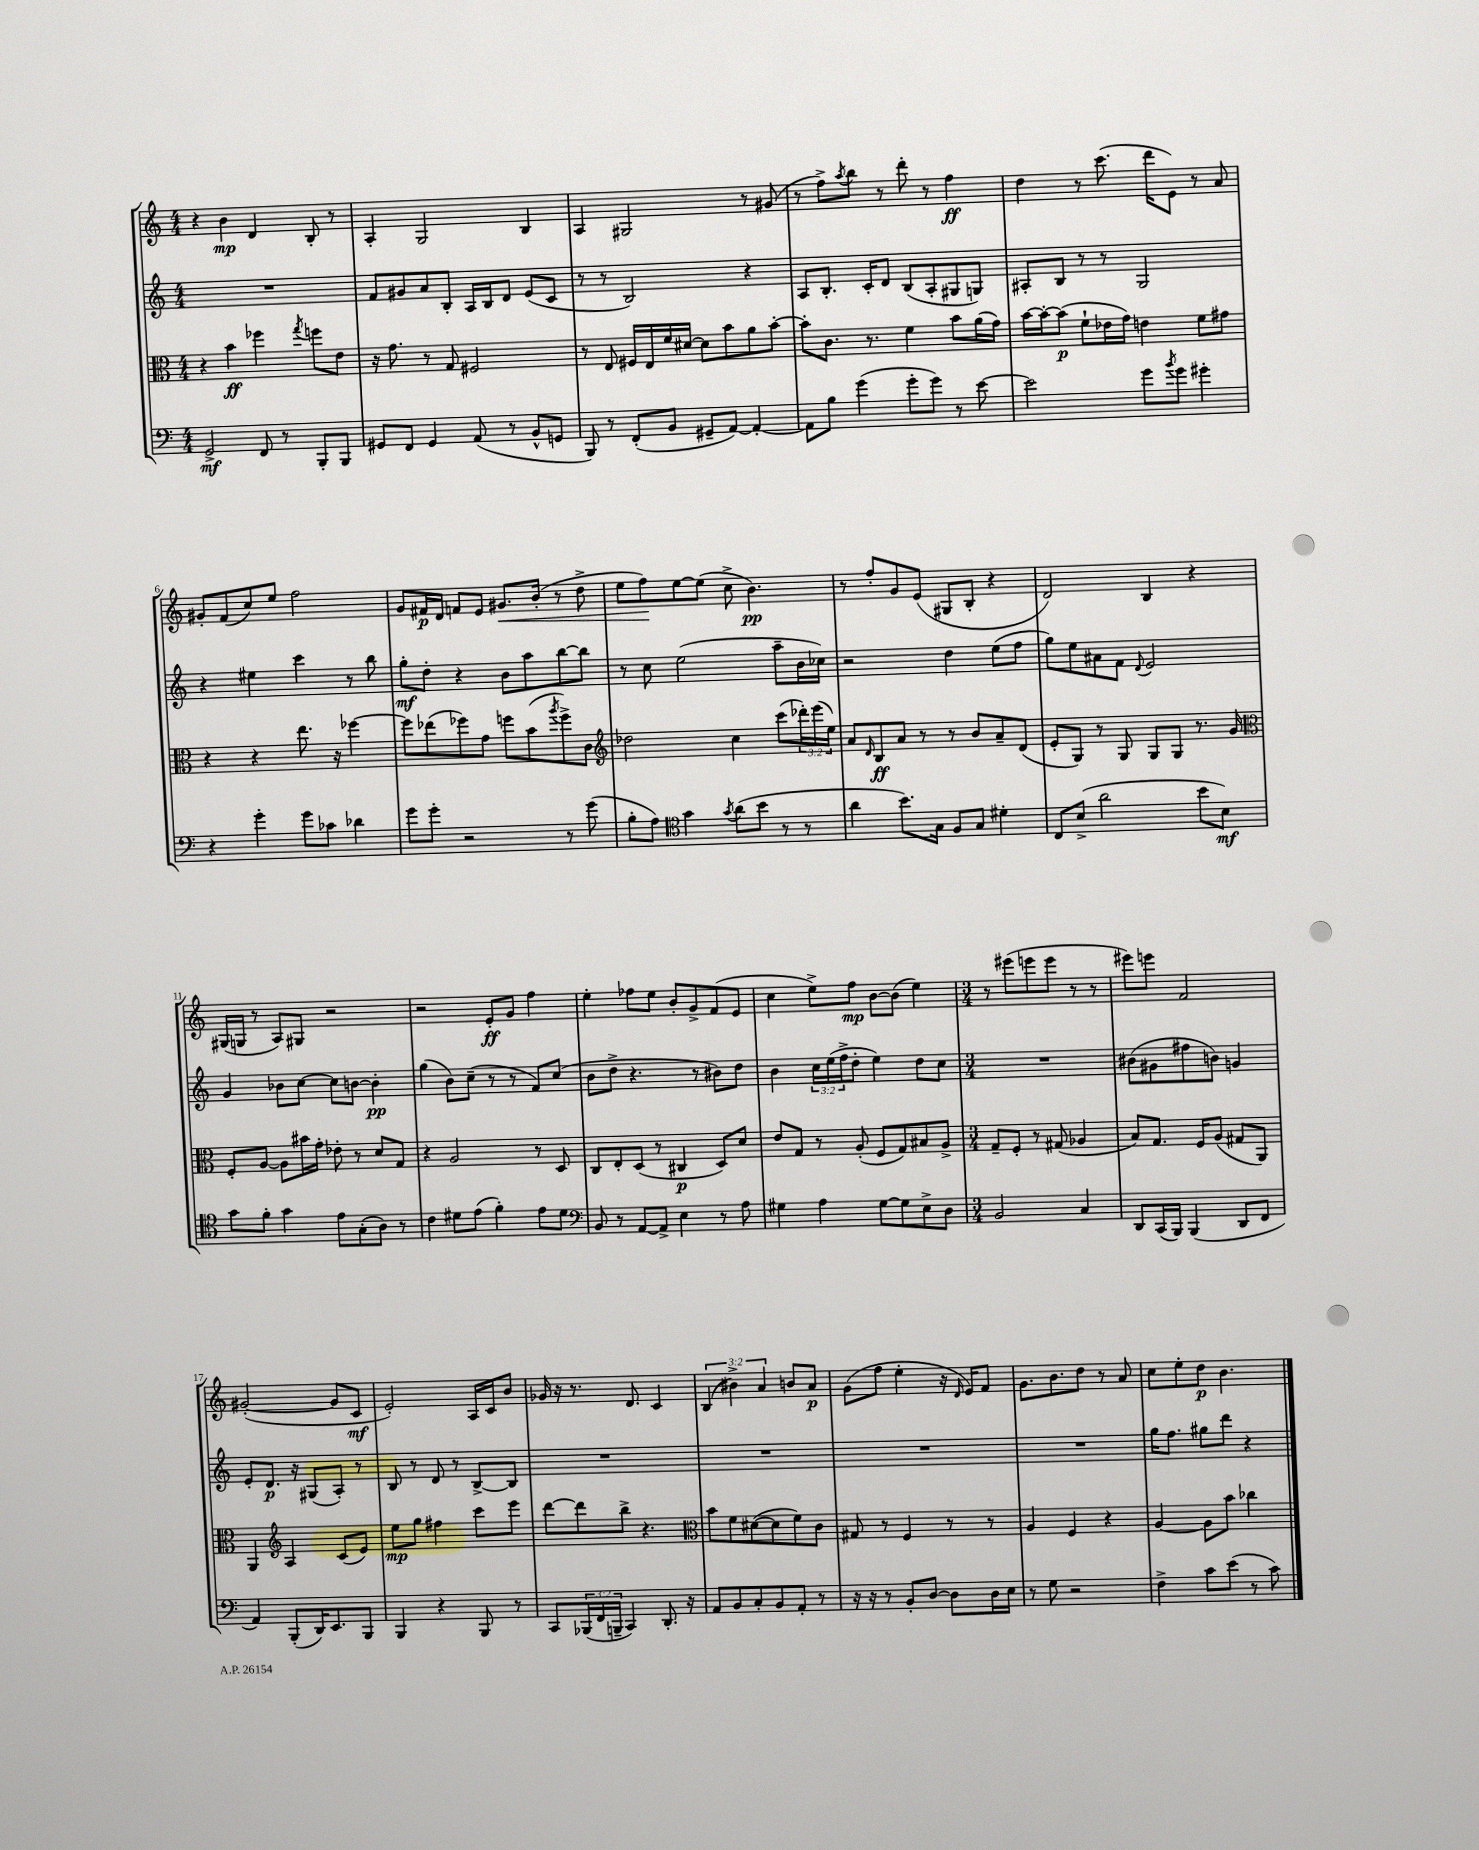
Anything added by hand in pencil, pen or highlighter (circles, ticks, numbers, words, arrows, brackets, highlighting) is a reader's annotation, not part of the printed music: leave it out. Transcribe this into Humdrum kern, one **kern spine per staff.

**kern	**kern	**kern	**kern
*staff4	*staff3	*staff2	*staff1
*clefF4	*clefC3	*clefG2	*clefG2
*k[]	*k[]	*k[]	*k[]
*M4/4	*M4/4	*M4/4	*M4/4
2GG^/	4r	1r	4r
.	4b\	.	4b\
8FF/	4ff-\	.	4d/
8r	.	.	.
.	8qgg/	.	.
8BBB'/L	8ff\L	.	8B'/
8BBB/J	8e\J	.	8r
=	=	=	=
8GG#/L	16r	8f/L	4A'/
.	8.g\	.	.
8FF/J	.	8g#/	.
4GG#/	8r	8a/	2G/
.	8G/	8B'/J	.
(8AA/	2F#/	16A/LL	.
.	.	16B/J	.
8r	.	8d/J	.
8BB^^/L	.	(8e/L	4B/
8GG/J	.	8c/J	.
=	=	=	=
8BBB/)	8r	8r	4A/
8r	8E/	8r	.
(8FF'/L	16F#/LL	2B/)	2G#/
.	16E/	.	.
8BB/J	16f/	.	.
.	[16d#/JJ	.	.
8GG#~/L	8d#\]L	.	.
[8AA/J)	8b\	.	.
4AA'/_	8a\	4r	8r
.	[8b'\J	.	(8g#/
=	=	=	=
8AA\]L	8b'\]L	8A/L	8r
8B\J	8.c\J	8.B'/J	8ff^\L)
.	.	.	8qaa/
(4g\	.	.	8bb\J
.	8.r	16c'/LK	.
.	.	8d/J	8r
8g'\L	4f\	(8B/L	8ddd'\
8g\J)	.	8A'/	8r
8r	8b\L	8G#/	4ff\
[8e\	(16a\L	8G/J)	.
.	16g\JJ)	.	.
=	=	=	=
2e\]	[16b\LL	8A#'/L	4dd\
.	16b'\_J	.	.
.	(8b\]J	8B/J	.
.	8f`\L	8r	8r
.	16e-\L	8r	(8.ccc\
.	16g\JJ)	.	.
8g\L	4e\	2G/	.
.	.	.	16ddd\LK
8qb/	.	.	.
8g\J	.	.	8e\J)
4g#'\	8f\L	.	8r
.	8g#\J	.	8a/
=	=	=	=
4r	4r	4r	8g#'/L
.	.	.	(8f/
4g'\	4r	4ee#\	8cc/)
.	.	.	8ee/J
8g\L	8.ee\	4ccc\	2ff\
8c-\J	.	.	.
.	16r	.	.
4d-\	[4ff-\	8r	.
.	.	8bb\	.
=	=	=	=
8g\L	8ff-\]L	8gg'\L	8g/L
8g'\J	(8ee-\	8dd'\J	16f#/L
.	.	.	16d/JJ
2r	8ff-\)	4r	8f/L
.	8g\J	.	8e/J
.	8ff\L	8b\L	8.g#/L
.	(8b\	8aa\	.
.	.	.	(16b'/Jk
.	8qaa/	.	.
8r	8ff^\)	[8bb\	8r
(8g\	8c\J	8bb\]J	8dd^\
=	=	=	=
*	*clefG2	*	*
8B'\L	2dd-\	8r	8ee\L
8A\J)	.	8cc\	8ff\)
*clefC4	*	*	*
4g\	.	(2ee\	[8ee\
.	.	.	(8ee\]J
8qg/	.	.	.
(8a\L	4cc\	.	8cc^\
8b\J	.	.	4.b\)
8r	(8ccc\L	8aa~\L	.
8r	24ddd-'\L)	16b\L	.
.	(24eee\	.	.
.	.	16cc-\JJ)	.
.	24ee\JJ)	.	.
=	=	=	=
4a\	8a/L	2r	8r
.	16qqd/	.	.
.	8B/	.	8ff'/L
8.b\L)	8a/J	.	8g/
.	8r	.	(8e/J
16G\Jk	.	.	.
8F/L	8r	4dd\	8G#/L
8G/J	8b/L	.	8B'/J
4d#'\	8a~/	(8ee\L	4r
.	(8d/J	8ff\J	.
=	=	=	=
8C/L	8e'/L	8gg\L)	2d/)
(8B^/J	8G/J)	8ee\	.
2a\	8r	8a#\	.
.	8G/	8f\J	.
.	.	8qqd/	.
.	8G/L	2e/	4B/
.	8G/J	.	.
8b\L	8.r	.	4r
8B\J)	.	.	.
.	16g/	.	.
=	=	=	=
*	*clefC3	*	*
8g\L	8F'/L	4g/	(16G#/LL
.	.	.	16G/JJ
8f'\J	[8A/J	.	8r
4g\	8A\]L	8b-\L	8A/L)
.	16b#\L	[8cc\J	8G#/J
.	16g'\JJ	.	.
8e\L	8e-'\	8cc\]L	2r
(8G'\	8r	[8b\J	.
8A\J)	8d/L	4b'\]	.
8r	8G/J	.	.
=	=	=	=
4c\	4r	(4gg\	2r
8d#\L	2A/	8b\L)	.
(8e\J	.	(8cc~\J	.
4f'\)	.	8r	8e'/L
.	.	8r	8g/J
8e\L	8r	8f/L)	4ff\
8d#\J	8D/	(8cc/J	.
=	=	=	=
*clefF4	*	*	*
8BB/	8C/L	8b\L	4ee'\
8r	8E'/	8dd^\J	.
[8AA/L	(8D/J	4.r	8ff-\L
8AA^/]J	8r	.	8ee\J
4E\	4C#/	.	8b'/L
.	.	8r	8g^/
8r	8D/L)	8b#\L)	(8f/
8A\	8d/J	8dd\J	8e/J
=	=	=	=
4G#\	8e/L	4b\	4cc\
.	8G/J	.	.
4A\	8r	24cc\LL	8ee^\L)
.	.	(24ee\	.
.	.	24ff^\J	.
.	(8A'/	8dd'\J	8ff\J
[8G#\L	8F/L	4ee\)	[8b\L
8G#\]	8G/)	.	(8b\]J
8E^\	8B#/	8dd\L	4ee\)
8D\J	8A^/J	8cc\J	.
=	=	=	=
*M3/4	*M3/4	*M3/4	*M3/4
2BB/	8G~/L	2.r	8r
.	8F'/J	.	(8eee#\L
.	8r	.	8eee\
.	(8G#/	.	8eee\J
4C/	4A-/	.	8r
.	.	.	8r
=	=	=	=
8DD/L	8B/L)	(8b#\L	8eee#\L)
(16CC/L	8.G/J	8g#\	8eee\J
16BBB/JJ)	.	.	.
(4BBB/	.	8ff#\	2f/
.	16F/LK	.	.
.	(8A/J	8b\J)	.
8DD/L	8G#/L	4g/	.
8FF/J	8AA/J)	.	.
=	=	=	=
4AA/)	4AA/	8e'/L	([2g#'/
.	.	8.d/J	.
*	*clefG2	*	*
(8BBB'/L	4A/	.	.
.	.	16r	.
16DD/K)	.	(8G#/L	.
8.EE/	.	.	.
.	(8c/L	8A'/J)	8g#/]L
8BBB/J	8e/J)	8r	8c/J
=	=	=	=
4BBB/	8ee\L	8B/	2e'/)
.	8gg\J	8r	.
4r	4ff#\	8d/	.
.	.	8r	.
8BBB/	8ccc\L	[8B^/L	16A/LL
.	.	.	16c/J
8r	8eee\J	8B/]J	8b/J
=	=	=	=
8CC/L	[8ddd\L	2.r	16g-/
.	.	.	16r
(24BBB-/L	8ddd\]	.	8.r
24FF/	.	.	.
24BBB~/JJ	.	.	.
4CC/)	8bb^\J	.	.
.	.	.	8.d/
.	4.r	.	.
8.DD'/	.	.	4c/
16r	.	.	.
=	=	=	=
*	*clefC3	*	*
8AA/L	8b\L	2.r	(6B/
8BB/	8f\	.	.
.	.	.	6b#^\)
8C'/	([8d#\	.	.
.	.	.	6a/
8BB/	8d#\]	.	.
8AA'/J	8f\)	.	8b/L
8r	8c\J	.	8a/J
=	=	=	=
16r	8G#/	2.r	(8g\L
16r	.	.	.
8r	8r	.	8ff\J
8BB'/L	4F/	.	4ee'\
[8D/J	.	.	.
8D\]L	8r	.	16r
.	.	.	16qqd/
.	.	.	16e/LK)
16D\L	8r	.	8f/J
16E\JJ	.	.	.
=	=	=	=
8r	4A/	2.r	8.g\L
8G\	.	.	.
.	.	.	8.b\
2r	4F/	.	.
.	.	.	8dd\J
.	4r	.	8r
.	.	.	8a/
=	=	=	=
4F^\	[4A/	16gg\LK	8cc\L
.	.	8.ff\J	.
.	.	.	8ee'\
8c\L	8A\]L	8gg#\L	8dd\J
(8e\J	8b\J	8ddd\J	4.b\
8r	4cc-\	4r	.
8c\)	.	.	.
==	==	==	==
*-	*-	*-	*-
